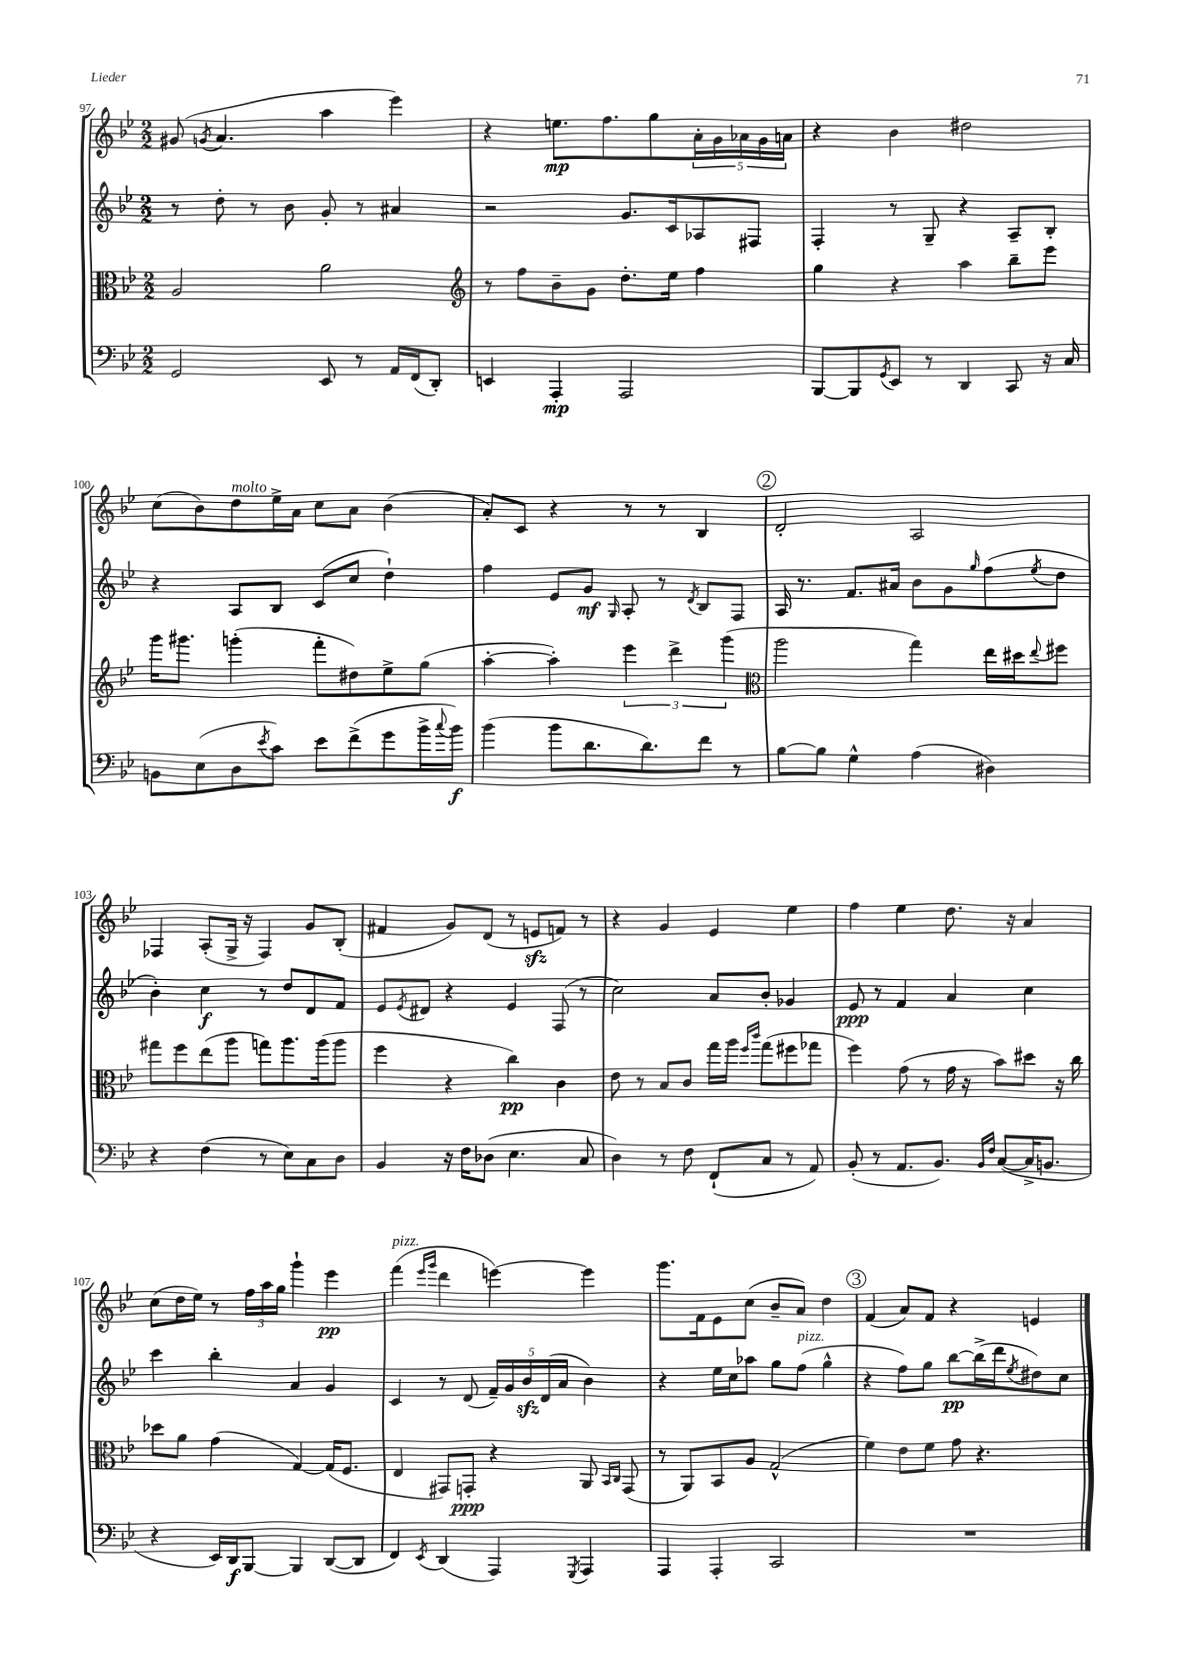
<<
\new StaffGroup <<
\new Staff = "s0" {
    \clef treble \key bes \major \numericTimeSignature \time 2/2
    gis'8( \acciaccatura { g'8 } a'4. a''4 ees'''4) |
    r4 e''8.\mp f''8. g''8 \tuplet 5/4 { a'16-. g'16 aes'16 g'16 a'16 } |
    r4 bes'4 dis''2 |
    c''8( bes'8) d''8^\markup { \italic "molto" } ees''16-> a'16 c''8 a'8 bes'4( |
    a'8-.) c'8 r4 r8 r8 bes4 |
    \mark \markup { \circle "2" } d'2-. a2 |
    fes4 a8-.( g16-> r16 fes4) g'8 bes8-.( |
    fis'4 g'8) d'8( r8 e'8\sfz f'8) r8 |
    r4 g'4 ees'4 ees''4 |
    f''4 ees''4 d''8. r16 a'4 |
    c''8( d''16 ees''16) r8 \tuplet 3/2 { f''16 a''16 g''16 } g'''4-! ees'''4\pp |
    f'''4^\markup { \italic "pizz." }( \grace { ees'''16 g'''16 } d'''4 e'''4~) e'''4 |
    g'''8. f'16 ees'8 c''8( bes'8-- a'8) d''4 |
    \mark \markup { \circle "3" } f'4( a'8) f'8 r4 e'4 \bar "|." |
}
\new Staff = "s1" {
    \clef treble \key bes \major \numericTimeSignature \time 2/2
    r8 d''8-. r8 bes'8 g'8-. r8 ais'4 |
    r2 g'8. c'16 aes8 fis8 |
    f4-. r8 g8-- r4 a8-- bes8-. |
    r4 a8 bes8 c'8( c''8 d''4-!) |
    f''4 ees'8 g'8\mf \grace { g16 } a8-. r8 \acciaccatura { d'8 } bes8 f8 |
    \mark \markup { \circle "2" } a16 r8. f'8. ais'16 bes'8 g'8 \grace { g''16 } f''8( \acciaccatura { ees''8 } d''8 |
    bes'4-.) c''4\f r8 d''8 d'8 f'8 |
    ees'8 \acciaccatura { ees'8 } dis'8 r4 ees'4 f8( r8 |
    c''2) a'8 bes'8-. ges'4 |
    ees'8\ppp r8 f'4 a'4 c''4 |
    c'''4 bes''4-. a'4 g'4 |
    c'4 r8 d'8( \tuplet 5/4 { f'16--) g'16 bes'16\sfz d'16( a'16 } bes'4) |
    r4 ees''16 c''16 aes''8 g''8 f''8^\markup { \italic "pizz." }( g''4-^ |
    \mark \markup { \circle "3" } r4 f''8) g''8 bes''8~\pp bes''16->( d'''16 \acciaccatura { ees''8 } dis''8) c''8 \bar "|." |
}
\new Staff = "s2" {
    \clef alto \key bes \major \numericTimeSignature \time 2/2
    a2 a'2 |
    \clef treble r8 f''8 bes'8-- g'8 d''8.-. ees''16 f''4 |
    g''4 r4 a''4 bes''8-- ees'''8 |
    g'''16 gis'''8. g'''4-.( f'''8-. dis''8) ees''8-> g''8( |
    a''4~-. a''4-.) \tuplet 3/2 { ees'''4 d'''4-> g'''4( } |
    \mark \markup { \circle "2" } \clef alto a''2 g''4) ees''16 dis''16 \appoggiatura { ees''8 } fis''8 |
    gis''8 f''8 ees''8( a''8 g''8) a''8. a''16( a''8 |
    f''4 r4 c''4\pp) c'4 |
    ees'8 r8 bes8 c'8 g''16 a''16 \grace { f''16 c'''16 } g''8( fis''8 ges''8 |
    f''4) g'8( r8 g'16 r16 bes'8) dis''8 r16 c''16 |
    des''8 a'8 g'4( g4~) g16( f8. |
    ees4 gis,8) g,8-.\ppp r4 a,8 \grace { bes,16 c16 } g,8( |
    r8 a,8) bes,8 a8 g2-^( |
    \mark \markup { \circle "3" } f'4) ees'8 f'8 g'8 r4. \bar "|." |
}
\new Staff = "s3" {
    \clef bass \key bes \major \numericTimeSignature \time 2/2
    g,2 ees,8 r8 a,16 f,16( d,8-.) |
    e,4 a,,4-.\mp a,,2 |
    bes,,8~ bes,,8 \acciaccatura { g,8 } ees,8 r8 d,4 c,8 r16 c16 |
    b,8 ees8( d8 \acciaccatura { ees'8 } c'8) ees'8 f'8->( g'8 bes'16-> \appoggiatura { c''8 } bes'16\f) |
    bes'4( bes'8 d'8. d'8.) f'8 r8 |
    \mark \markup { \circle "2" } bes8~ bes8 g4-^ a4( dis4) |
    r4 f4( r8 ees8) c8 d8 |
    bes,4 r16 f16 des8( ees4. c8 |
    d4) r8 f8 f,8-!( c8 r8 a,8) |
    bes,8-.( r8 a,8. bes,8.) \grace { bes,16 f16 } c8~( c16-> b,8. |
    r4 ees,16) d,16\f bes,,8~ bes,,4 d,8~( d,8 |
    f,4) \acciaccatura { ees,8 } d,4( a,,4) \acciaccatura { g,,8 } a,,4 |
    a,,4 a,,4-. c,2 |
    \mark \markup { \circle "3" } R1 \bar "|." |
}
>>
>>
\layout { \context { \Score currentBarNumber = #97 } }
